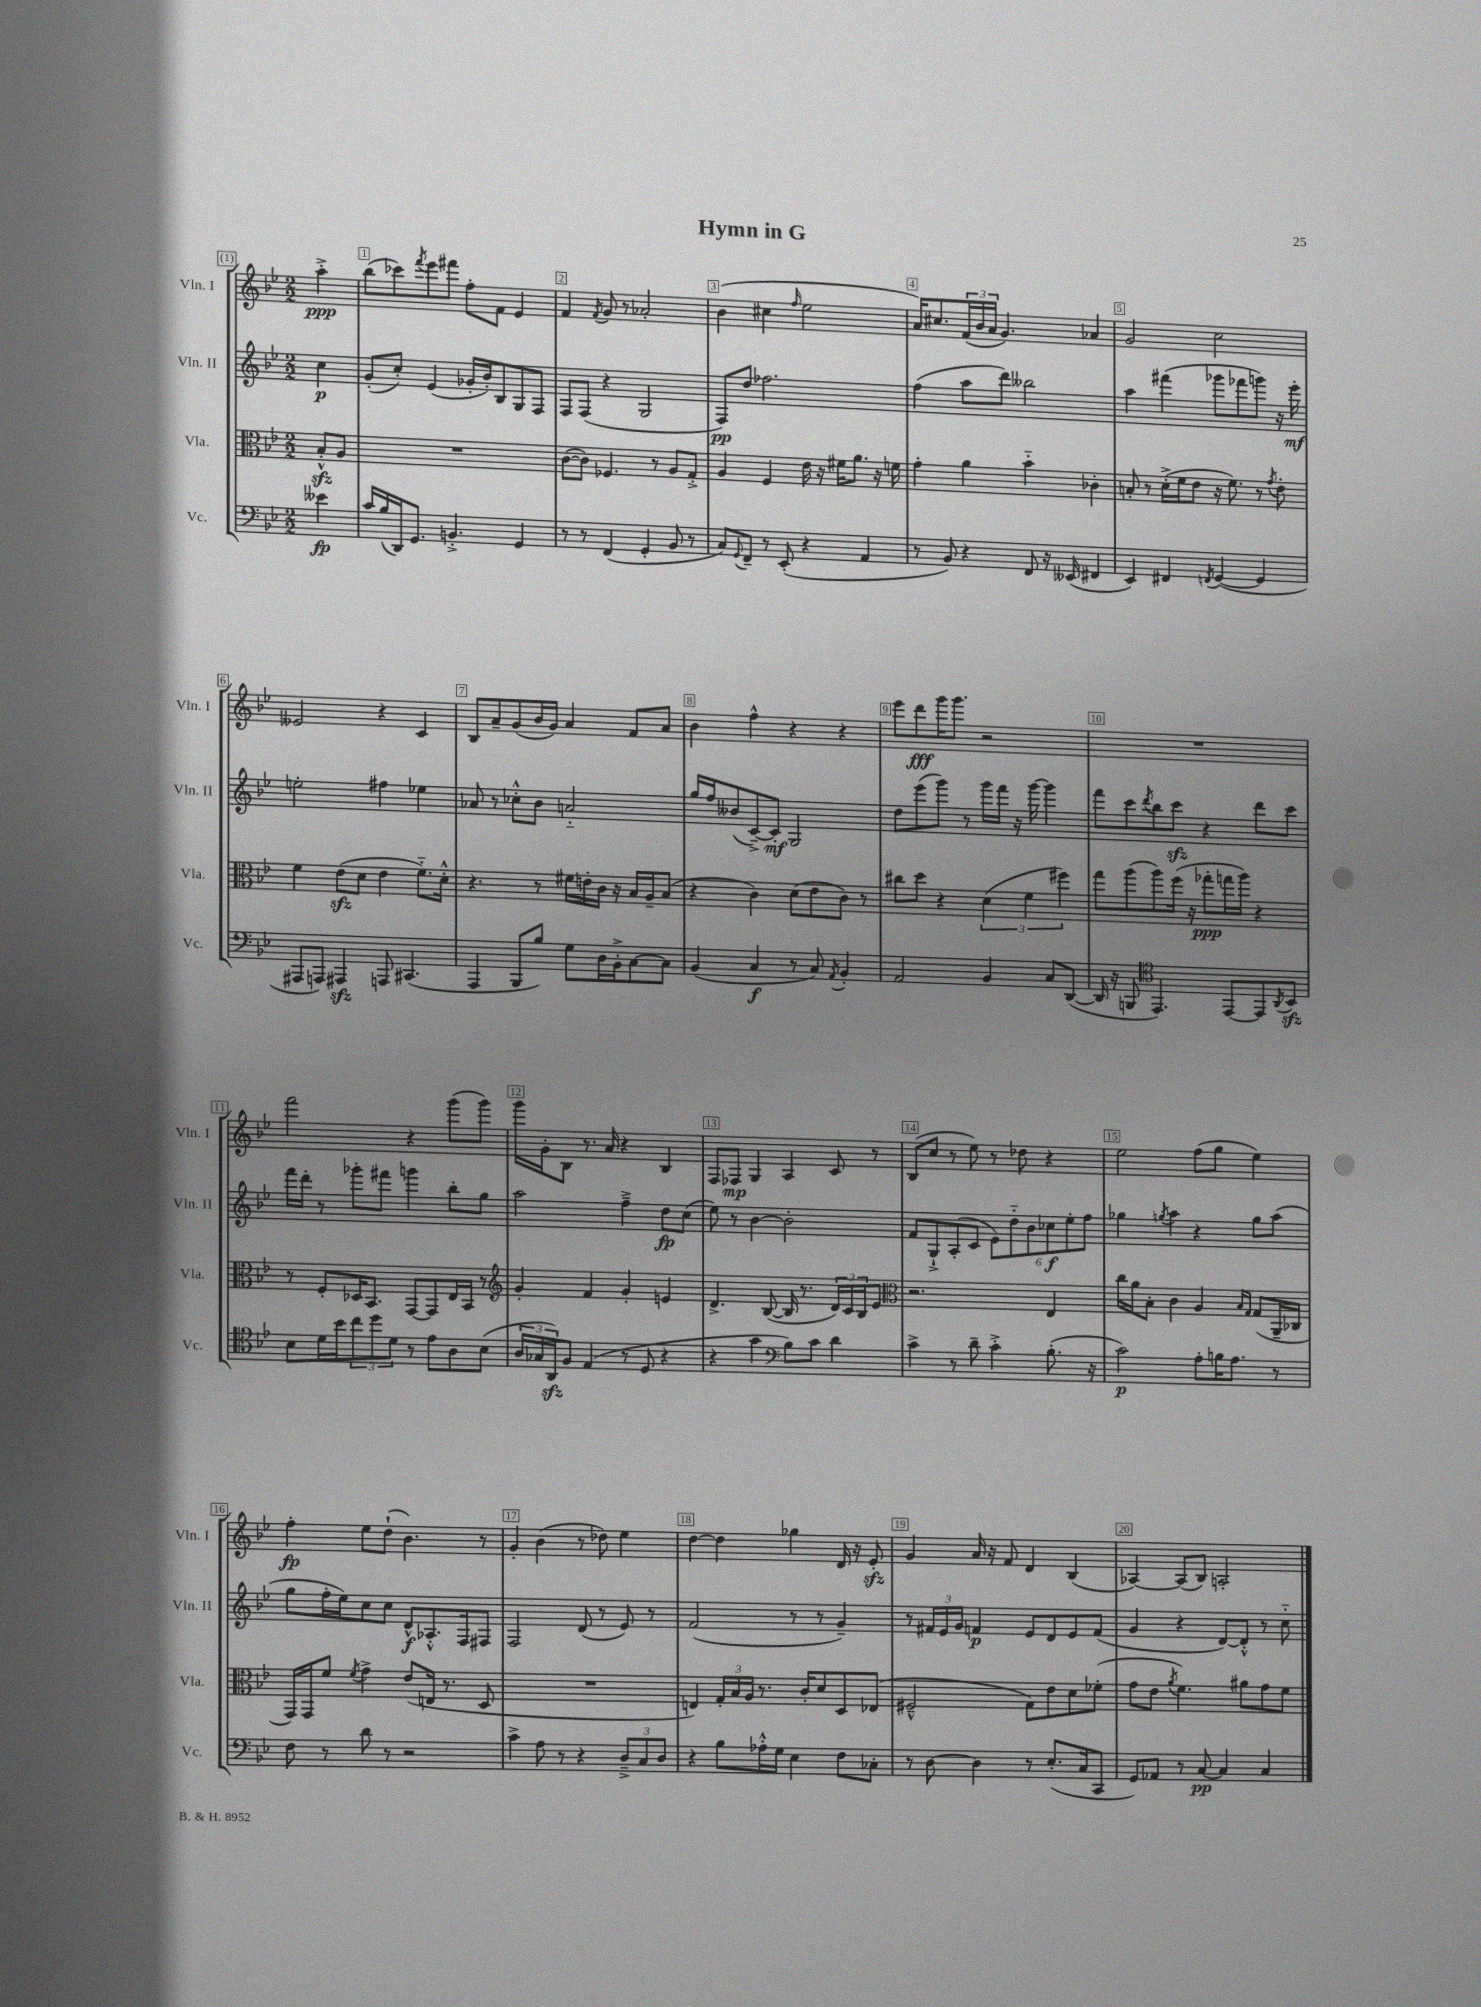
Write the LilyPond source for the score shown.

\header { title = "Hymn in G" }
<<
\new StaffGroup <<
\new Staff = "s0" \with { instrumentName = "Vln. I" shortInstrumentName = "Vln. I" } {
    \clef treble \key bes \major \numericTimeSignature \time 2/2 \partial 4
    a''4-.->\ppp |
    bes''8( ces'''8) \acciaccatura { f'''8 } ees'''8 fis'''8 f''8-. f'8 ees'4 |
    f'4 \acciaccatura { f'8 } g'8 r8 aes'2-. |
    bes'4( cis''4 \grace { f''16 } ees''2 |
    a'16) cis''8. \tuplet 3/2 { f'16( bes'16 a'16 } g'4.) aes'4 |
    g'2 c''2 |
    eeses'2 r4 c'4 |
    bes8 a'8-- g'8( bes'16 g'16) a'4 f'8 a'8 |
    bes'4 f''4-^ r4 r4 |
    ees'''8 d'''8\fff g'''16 g'''8. r2 |
    R1 |
    f'''2 r4 g'''8( g'''8) |
    g'''16 g'16-. bes8 r8. a'16 r4 bes4 |
    f8 fes8\mp g4 a4 c'8 r8 |
    bes8( c''8 r8 ees''8) r8 des''8 r4 |
    ees''2 f''8( g''8 ees''4) |
    f''4-.\fp ees''8 d''8-!( bes'4.) r8 |
    g'4-. bes'4( r8 des''8) ees''4 |
    d''4~ d''4 ges''4 d'16 r16 ees'8-.\sfz |
    g'4 a'16 r16 f'8 d'4 bes4( |
    aes4~) aes8( bes8) a2-. \bar "|." |
}
\new Staff = "s1" \with { instrumentName = "Vln. II" shortInstrumentName = "Vln. II" } {
    \clef treble \key bes \major \numericTimeSignature \time 2/2 \partial 4
    c''4\p |
    g'8-.( c''8-.) ees'4( ges'16-. bes'16-.) bes8 g8 f8 |
    f8 f8( r4 g2 |
    f8\pp) d''8 fes''2. |
    f''4( a''8 d'''8) beses''2 |
    a''4 fis'''4( ges'''8 fes'''8 g'''8) r16 ees'''16-.\mf |
    e''2-. fis''4 ees''4 |
    aes'8 r8 ces''8-.-^ bes'8 a'2-_ |
    g''16 f''16 beses'8( c'8~--->) c'8-.\mf g2 |
    d''8 ees'''8( g'''8) r8 g'''16 f'''16 r16 g'''16~ g'''4 |
    f'''8 c'''8 \acciaccatura { d'''8 } bes''8 c'''8\sfz r4 d'''8 c'''8 |
    f'''16 d'''16-. r8 ges'''8-. fis'''8 g'''4 bes''8-. g''8 |
    a''2 f''4---> d''8\fp c''8( |
    ees''8) r8 bes'4~ bes'2-. |
    f'8 g8-!-> a8-.( c'8 \tuplet 6/4 { ees'8) d''8-_ bes'8 ces''8\f ees''8-. f''8 } |
    ges''4 \acciaccatura { g''8 } a''4 r4 g''8 a''8( |
    g''8 f''16-. ees''16) c''8 c''8 d'8-^\f aes8.-.-^ f16 fis8 |
    f2 d'8( r8 ees'8) r8 |
    f'2( r8 r8 g'4--) |
    r8 \tuplet 3/2 { fis'16 ees'16 g'16 } f'4\p ees'8 d'8 ees'8 f'8( |
    g'4 r4 d'8~) d'8-.-^ r8 c''8-_ \bar "|." |
}
\new Staff = "s2" \with { instrumentName = "Vla." shortInstrumentName = "Vla." } {
    \clef alto \key bes \major \numericTimeSignature \time 2/2 \partial 4
    bes8-.-^\sfz a8 |
    R1 |
    c'8~( c'8) fes4. r8 a8 g8-.-> |
    a4 f4 ees'16 r16 fis'16 a'8. r16 f'16 |
    g'4-. a'4 bes'4-_ ces'4-. |
    b8-. r8 d'16-.->( f'16 ees'8 r16 f'8.) r8 \acciaccatura { g'8 } ees'8-. |
    f'4 ees'8\sfz( d'8 ees'4 f'8.-_) d'16-.-^ |
    r4. r8 fis'16 e'16-. c'16 r16 bes16 a16-- bes8( |
    r4 c'4) d'8( ees'8 c'8) r8 |
    cis''8 d''8 r4 \tuplet 3/2 { d'4( f'4 fis''4) } |
    g''8 a''8( a''8) f''16( r16 ges''8-.\ppp g''16 a''16) r4 |
    r8 f8-. des16 bes,8. g,8~ g,8 ees16 bes,16 r8 |
    \clef treble g'4-. f'4 g'4-. e'4 |
    d'4.-> bes8~( bes16 r8. \tuplet 3/2 { d'16) c'16 bes16 } ees'8 |
    \clef alto r2. ees4 |
    c''16 a'16 bes8-. c'4 a4 \grace { bes16 g16 } g8( a,16-- ces16 |
    g,16) g,16 f'8 \acciaccatura { f'8 } g'4-> ees'8( e16 r8. d8 |
    R1 |
    e4) \tuplet 3/2 { g16-. bes16 a16 } r8. c'16-. d'8 d8 ees8( |
    fis2---^ g8) ees'8 d'8 fes'8-.( |
    g'8 ees'8 \acciaccatura { a'8 } f'4.) ais'8 g'8 f'8 \bar "|." |
}
\new Staff = "s3" \with { instrumentName = "Vc." shortInstrumentName = "Vc." } {
    \clef bass \key bes \major \numericTimeSignature \time 2/2 \partial 4
    eeses'4\fp |
    c'16 bes16( d,16) g,8. b,4.-.-> g,4 |
    r8 r8 f,4( g,4-. bes,8 r8 |
    c8) \appoggiatura { g,8 } f,8-- r8 ees,8-.( r4 a,4 |
    r8 bes,8) r4 f,8 r16 eeses,16( fis,4 |
    ees,4) fis,4 \acciaccatura { f,8 } g,4~( g,4 |
    ais,,8 a,,8) ais,,4\sfz a,,8 cis,4.( |
    a,,4 bes,,8 bes8) g8 d16 bes,16-.-> c8~ c8 |
    bes,4( c4\f r8 c8) \acciaccatura { a,8 } bes,4-. |
    a,2 bes,4 c8 d,8~( |
    d,16 r16 b,,8 \clef tenor ees,4.) ees,8~ ees,8 \acciaccatura { a,8 } bes,8\sfz |
    bes8 d'16 bes'16 \tuplet 3/2 { c''8 d''8 d'8 } r8 ees'8 a8 bes8( |
    \tuplet 3/2 { a16 ges16 a,16\sfz) } f8 ees4( r8 d8 r4 |
    r4 g'4 \clef bass bes8) c'8 d'4 |
    c'4-> r8 d'8-- c'4-.-> bes8.-.( r16 |
    c'2\p) a8-. b16 a8. r8 |
    f8 r8 d'8 r8 r2 |
    c'4-> a8 r8 r4 \tuplet 3/2 { d8---> c8 d8 } |
    r4 bes8 aes16-.-^ g16 ees4 f8 ces8-. |
    r8 d8~ d4 r8 ees8.-.( c16 c,8 |
    g,8) aes,8 r8 c8~\pp c4 c4 \bar "|." |
}
>>
>>
\layout { \context { \Score \override BarNumber.break-visibility = ##(#f #t #t) barNumberVisibility = #all-bar-numbers-visible \override BarNumber.stencil = #(make-stencil-boxer 0.1 0.3 ly:text-interface::print) } }
